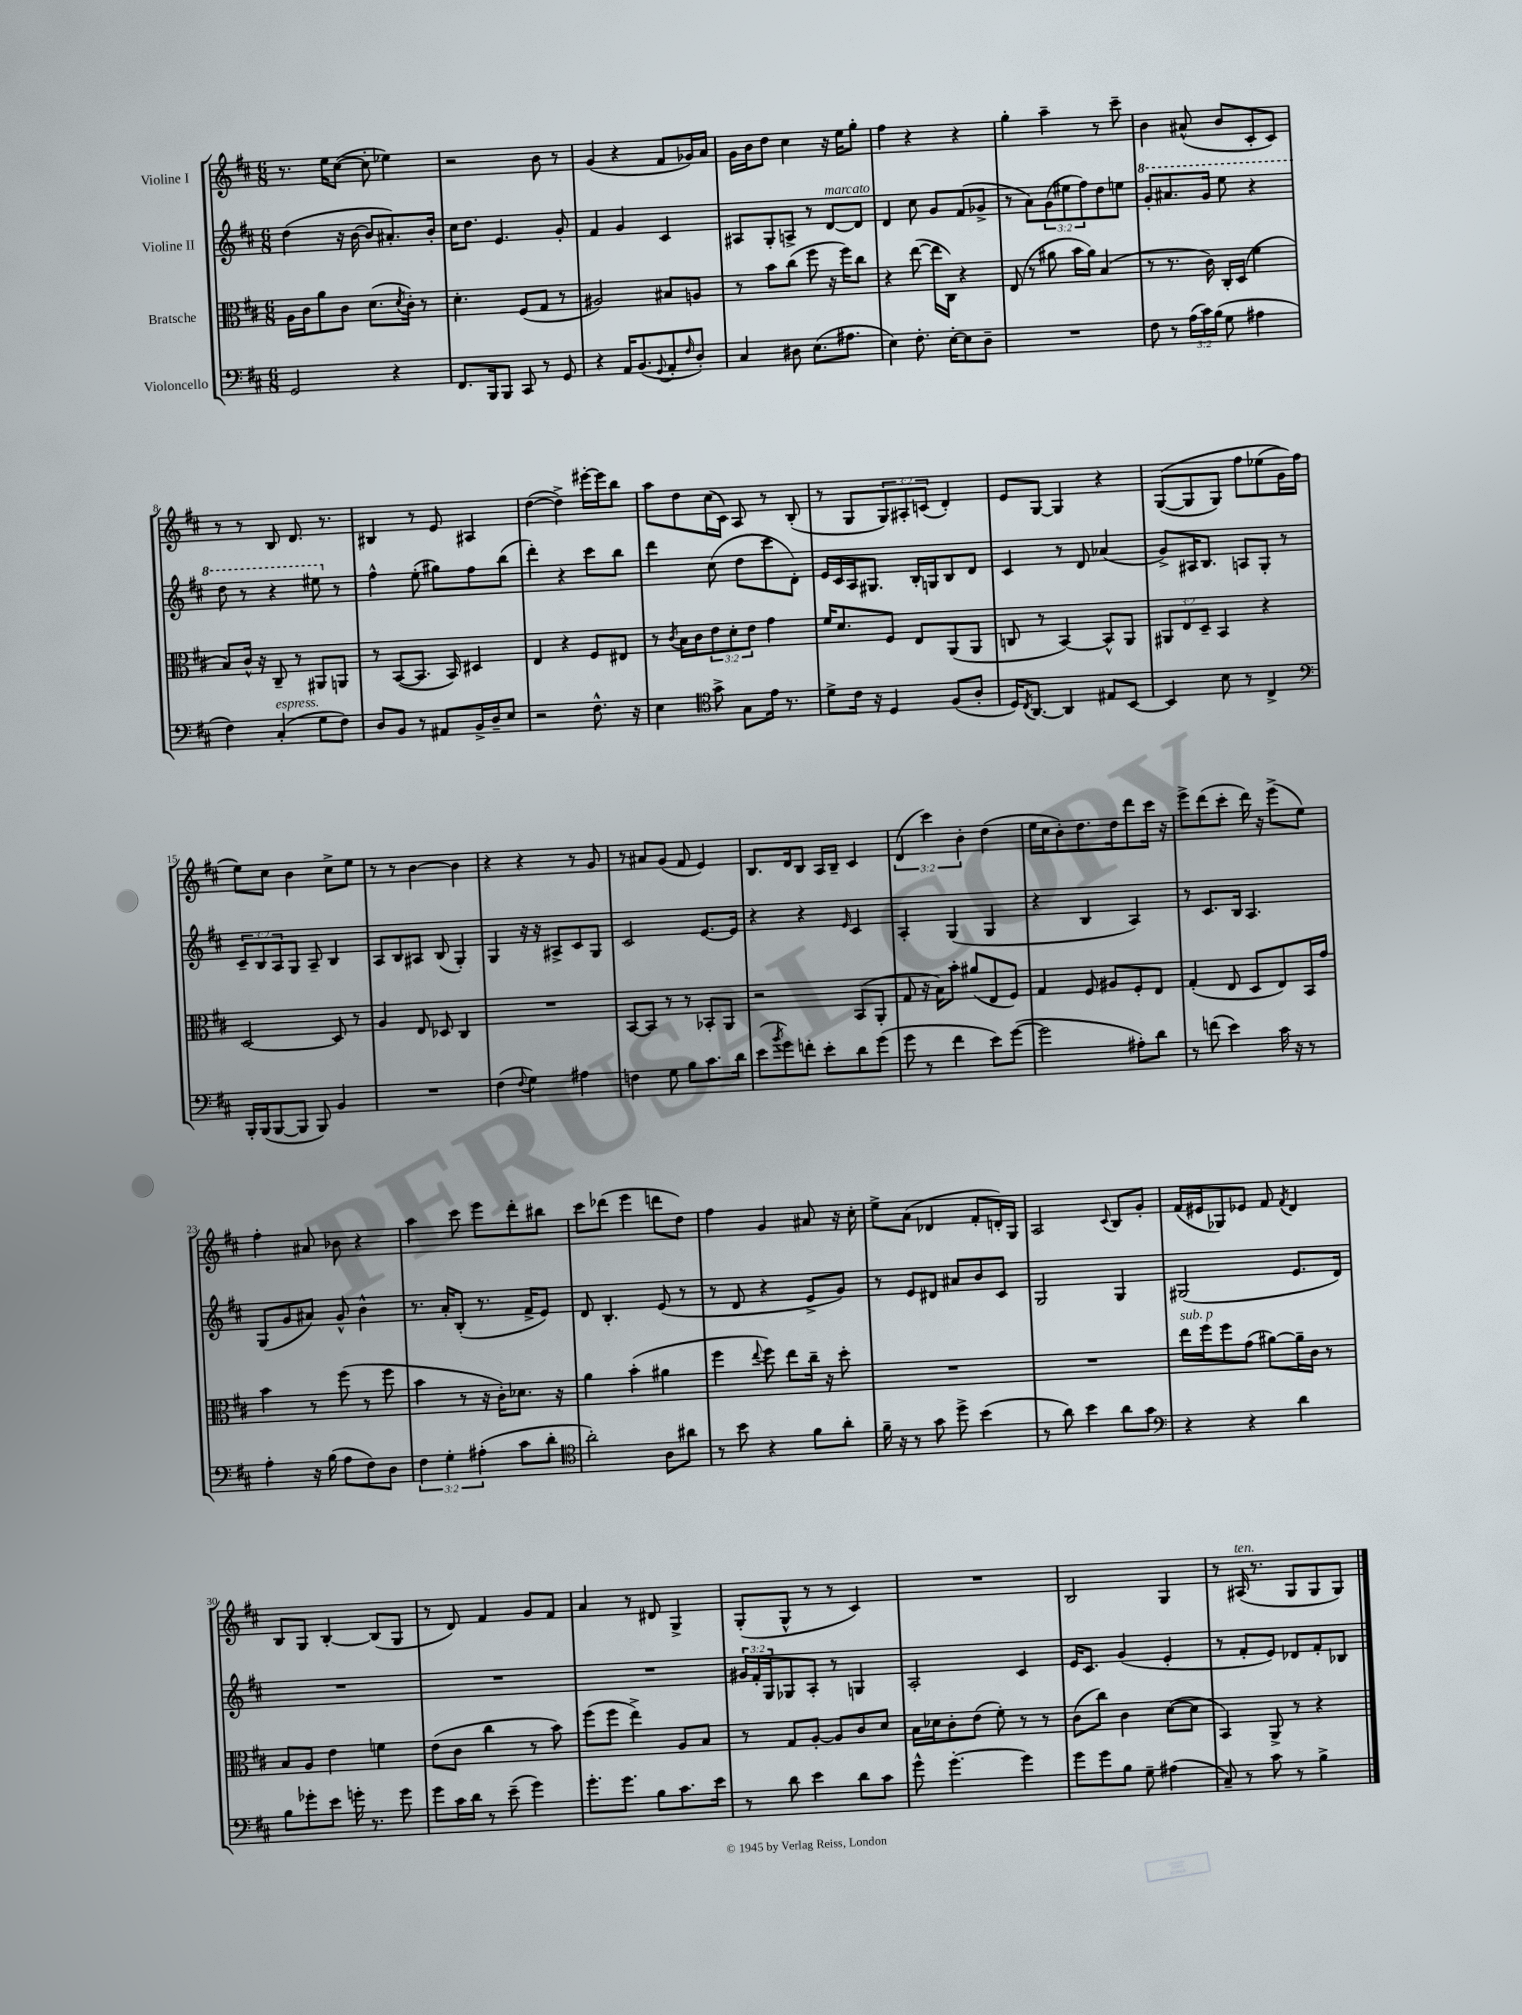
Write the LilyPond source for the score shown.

<<
\new StaffGroup <<
\new Staff = "s0" \with { instrumentName = "Violine I" } {
    \clef treble \key d \major \numericTimeSignature \time 6/8 \override Staff.TupletNumber.text = #tuplet-number::calc-fraction-text
    r8. e''16 cis''8~( cis''8-. ees''4) |
    r2 b'8 r8 |
    g'4( r4 fis'8 ges'16) a'16 |
    g'16 b'16 d''8 cis''4 r16 e''16 g''8-. |
    fis''4 r4 r4 |
    g''4-. a''4-- r8 cis'''8-- |
    b'4 ais'8-^( b'8 cis'8-. cis'8) |
    r8 r8 b8 d'8. r8. |
    bis4 r8 e'8 ais4 |
    d''4~( d''4->) eis'''16~-. eis'''16 b''8 |
    a''8 d''8 cis''16( cis'16) a8 r8 b8-.( |
    r8 g8 \tuplet 3/2 { g8) ais8-. c'8( } d'4-.) |
    e'8 g8~ g4 r4 |
    g8~(\( g8 g8) fis''8 ees''8( g'16\) fis''16 |
    e''8) cis''8 b'4 cis''8-> e''8 |
    r8 r8 b'4~ b'4 |
    r4 r4 r8 g'8 |
    r8 ais'8 g'8( fis'8 e'4) |
    b8. d'16 b8 a16 b16-- cis'4 |
    \tuplet 3/2 { d'4( cis'''4) b'4-. } d''4( |
    e''16 cis''16 b'8-.) d''8. d''16 d'''8 cis'''16 r16 |
    e'''8-> d'''8( cis'''8-. d'''16) r16 e'''8->( e''8) |
    fis''4-. ais'8 bes'8 r4 |
    a''4 cis'''8 e'''8 d'''8-. bis''8 |
    cis'''8 des'''8( e'''4 d'''8 d''8) |
    fis''4 g'4 ais'8 r16 cis''16-. |
    e''8-> a'8( des'4 fis'8-. d'16-.) g16 |
    a2 \appoggiatura { cis'8 } b8 g'8-. |
    fis'16( eis'16 ges8) ees'8 fis'8 \acciaccatura { fis'8 } d'4 |
    b8 g8 b4~-. b8( g8 |
    r8 d'8) fis'4 g'8 fis'8 |
    a'4 r8 dis'8 g4-> |
    g8-.( g8-^ r8 r8 cis'4) |
    R2. |
    b2 g4 |
    r8 ais16^\markup { \italic "ten." }( r8. g8 g8 g8) \bar "|." |
}
\new Staff = "s1" \with { instrumentName = "Violine II" } {
    \clef treble \key d \major \numericTimeSignature \time 6/8 \override Staff.TupletNumber.text = #tuplet-number::calc-fraction-text
    d''4( r16 b'16~ b'8 ais'8.-.) b'16-. |
    cis''16 d''8. e'4. g'8-. |
    fis'4 g'4 cis'4 |
    ais8 g8-. a8-> r8 d'8~^\markup { \italic "marcato" } d'8 |
    d'4 cis''8 g'8 fis'8( ges'8-> |
    r8 a'8) \tuplet 3/2 { g'8( eis''8 fis''8) } d''8 e''8 |
    \ottava #1 g''8-. ais''8. g''16 e'''8 r4 |
    d'''8 r8 r4 eis'''8 \ottava #0 r8 |
    fis''4-^ e''8-.( gis''8) fis''8 b''8( |
    d'''4-.) r4 cis'''8 b''8 |
    d'''4 cis''8( d''8 cis'''8 d'8-.) |
    e'16 cis'16 a16 gis8. b16-. g16 b8 d'8 |
    cis'4 r8 d'8 aes'4( |
    g'8->) ais16 b8. a8 g8-. r8 |
    \tuplet 3/2 { cis'8-- b8 a8 } g8 a8-- b4 |
    a8 b8 ais8 b8( g4-.) |
    g4 r16 r16 ais8-> cis'8 g8 |
    cis'2 e'8.~ e'16 |
    r4 r4 \grace { e'16 } cis'4 |
    a4-. g4( g4 |
    r4 b4 a4) |
    r8 cis'8. b16 a4. |
    g8( g'8 ais'8) g'8-^ b'4-^ |
    r8. a'16-. b8-.( r8. fis'16-> e'8) |
    d'8 b4.-. e'8( r8 |
    r8 d'8 r4 e'8-> g'8) |
    r8 e'8 dis'8 ais'8 b'8 cis'8 |
    g2 g4 |
    gis2( e'8. d'16) |
    R2. |
    R2. |
    R2. |
    \tuplet 3/2 { gis'16 fis'16-. g16 } ges8 a8-. r8 g4 |
    a2-. cis'4 |
    e'16 cis'8. g'4( e'4-. |
    r8 fis'8-. e'8) des'8 fis'8-. bes8 \bar "|." |
}
\new Staff = "s2" \with { instrumentName = "Bratsche" } {
    \clef alto \key d \major \numericTimeSignature \time 6/8 \override Staff.TupletNumber.text = #tuplet-number::calc-fraction-text
    a16 cis'16 a'8 cis'8 d'8.( \acciaccatura { d'8 } cis'16-.) r8 |
    d'4.-. fis8( g8 r8 |
    ais2) bis8 a8 |
    r8 b'8 cis''8( fis''8 r16 fis''16) cis''8 |
    r4 e''8~( e''16 cis16) r4 |
    e8( r8 ais'8 b'16 ais'16) b4( |
    r8 r8. cis'16) cis16-. d16( fis'4 |
    b8) cis'16-^ r16 cis8-- r8 ais,8 a,8 |
    r8 b,8~( b,8. b,16) dis4 |
    e4 r4 fis8 eis8 |
    r8 \acciaccatura { cis'8 } b16 cis'16 \tuplet 3/2 { e'8 d'8-. e'8 } g'4 |
    fis'16 d'8. fis8 e8 a,8( a,8 |
    c8 r8 b,4~) b,8-^ a,8 |
    \tuplet 3/2 { ais,8 e8 d8-- } b,4 r4 |
    d2~ d8 r8 |
    a4 e8 des8 cis4 |
    R2. |
    b,8~ b,8 r8 r8 bes,8-. a,8 |
    r2 b,8( a,8-. |
    g8 r16 b16) b'8-. ais'8( e8 fis8) |
    g4 fis8 ais8 fis8-. e8 |
    g4-.( e8 d8 e8) b,16 g'16 |
    b'4 r8 fis''8( r8 fis''8 |
    b'4 r8 r16 cis'16-.) des'8. r16 |
    a'4 b'4-.( ais'4 |
    fis''4 \appoggiatura { e''8 } fis''8) e''8 cis''16-- r16 d''8-. |
    R2. |
    R2. |
    e''16^\markup { \italic "sub. p" } fis''16 fis''8 g'8( ais'8~) ais'16-- cis'16 r8 |
    b8 a8 e'4 f'4 |
    e'8( cis'8 cis''4 r8 b'8) |
    fis''8( fis''8 e''4->) a8 b8 |
    r8 g8 a8~-. a8 cis'8 d'8 |
    b16 des'16 cis'8-. e'8( fis'8-.) r8 r8 |
    cis'8( cis''8) cis'4 d'8~( d'8 |
    b,4) a,8-> r8 r4 \bar "|." |
}
\new Staff = "s3" \with { instrumentName = "Violoncello" } {
    \clef bass \key d \major \numericTimeSignature \time 6/8 \override Staff.TupletNumber.text = #tuplet-number::calc-fraction-text
    g,2 r4 |
    fis,8. b,,16 b,,8 cis,8 r8 g,8 |
    r4 a,16 b,8.( \appoggiatura { g,8 } a,8-. \grace { fis16 } d8-.) |
    cis4 dis8 e8.( ais8. |
    e4) fis8.-. e16~-. e8 d8-- |
    R2. |
    fis8 r8 \tuplet 3/2 { a16( cis'16) b16( } g8 ais4 |
    fis4) cis4-.^\markup { \italic "espress." }( g8 fis8) |
    d8 b,8 r8 ais,8 b,16-> d16-- e8 |
    r2 fis8.-^ r16 |
    e4 \clef tenor g'8-> g8 e'16 r8. |
    d'8-> cis'16 r16 d4 fis8( a8-. |
    d16) \acciaccatura { cis8 } a,8.~ a,4 eis8 b,8~ |
    b,4 b8 r8 cis4-> |
    \clef bass b,,16-. b,,16( b,,8~ b,,8 b,,8) b,4 |
    R2. |
    fis4( \appoggiatura { fis8 } g4) ais4 |
    f4 g8 b8 cis'8. d'16 |
    e'8( \acciaccatura { b'8 } g'8) f'8-. e'8-. d'8 g'8( |
    g'8 r8 fis'4 e'8) g'8~( |
    g'2 ais8-.) d'8 |
    r8 f'8( e'4) cis'16 r16 r8 |
    a4-. r16 b16( a8 fis8) d8 |
    \tuplet 3/2 { fis4 g4-. ais4-.( } cis'8 d'8-. |
    \clef tenor a'2-.) a8 ais'8 |
    r8 b'8 r4 fis'8 a'8-. |
    fis'16-- r16 r8 g'8 d''8-> b'4( |
    r8 a'8) b'4 a'8 g'8 |
    \clef bass r4 r4 d'4 |
    b8 ges'8-. e'8 g'16-. r8. g'8 |
    g'8 cis'16 d'16 r8 e'8--( g'4) |
    g'8.-. g'8. b8 cis'8. e'16 |
    r8 d'8 e'4 d'8 cis'8 |
    g'8-^ g'4.~-. g'4 |
    g'8 g'8 b8 g8-- ais4( |
    cis8--) r8 cis'8 r8 b4-> \bar "|." |
}
>>
>>
